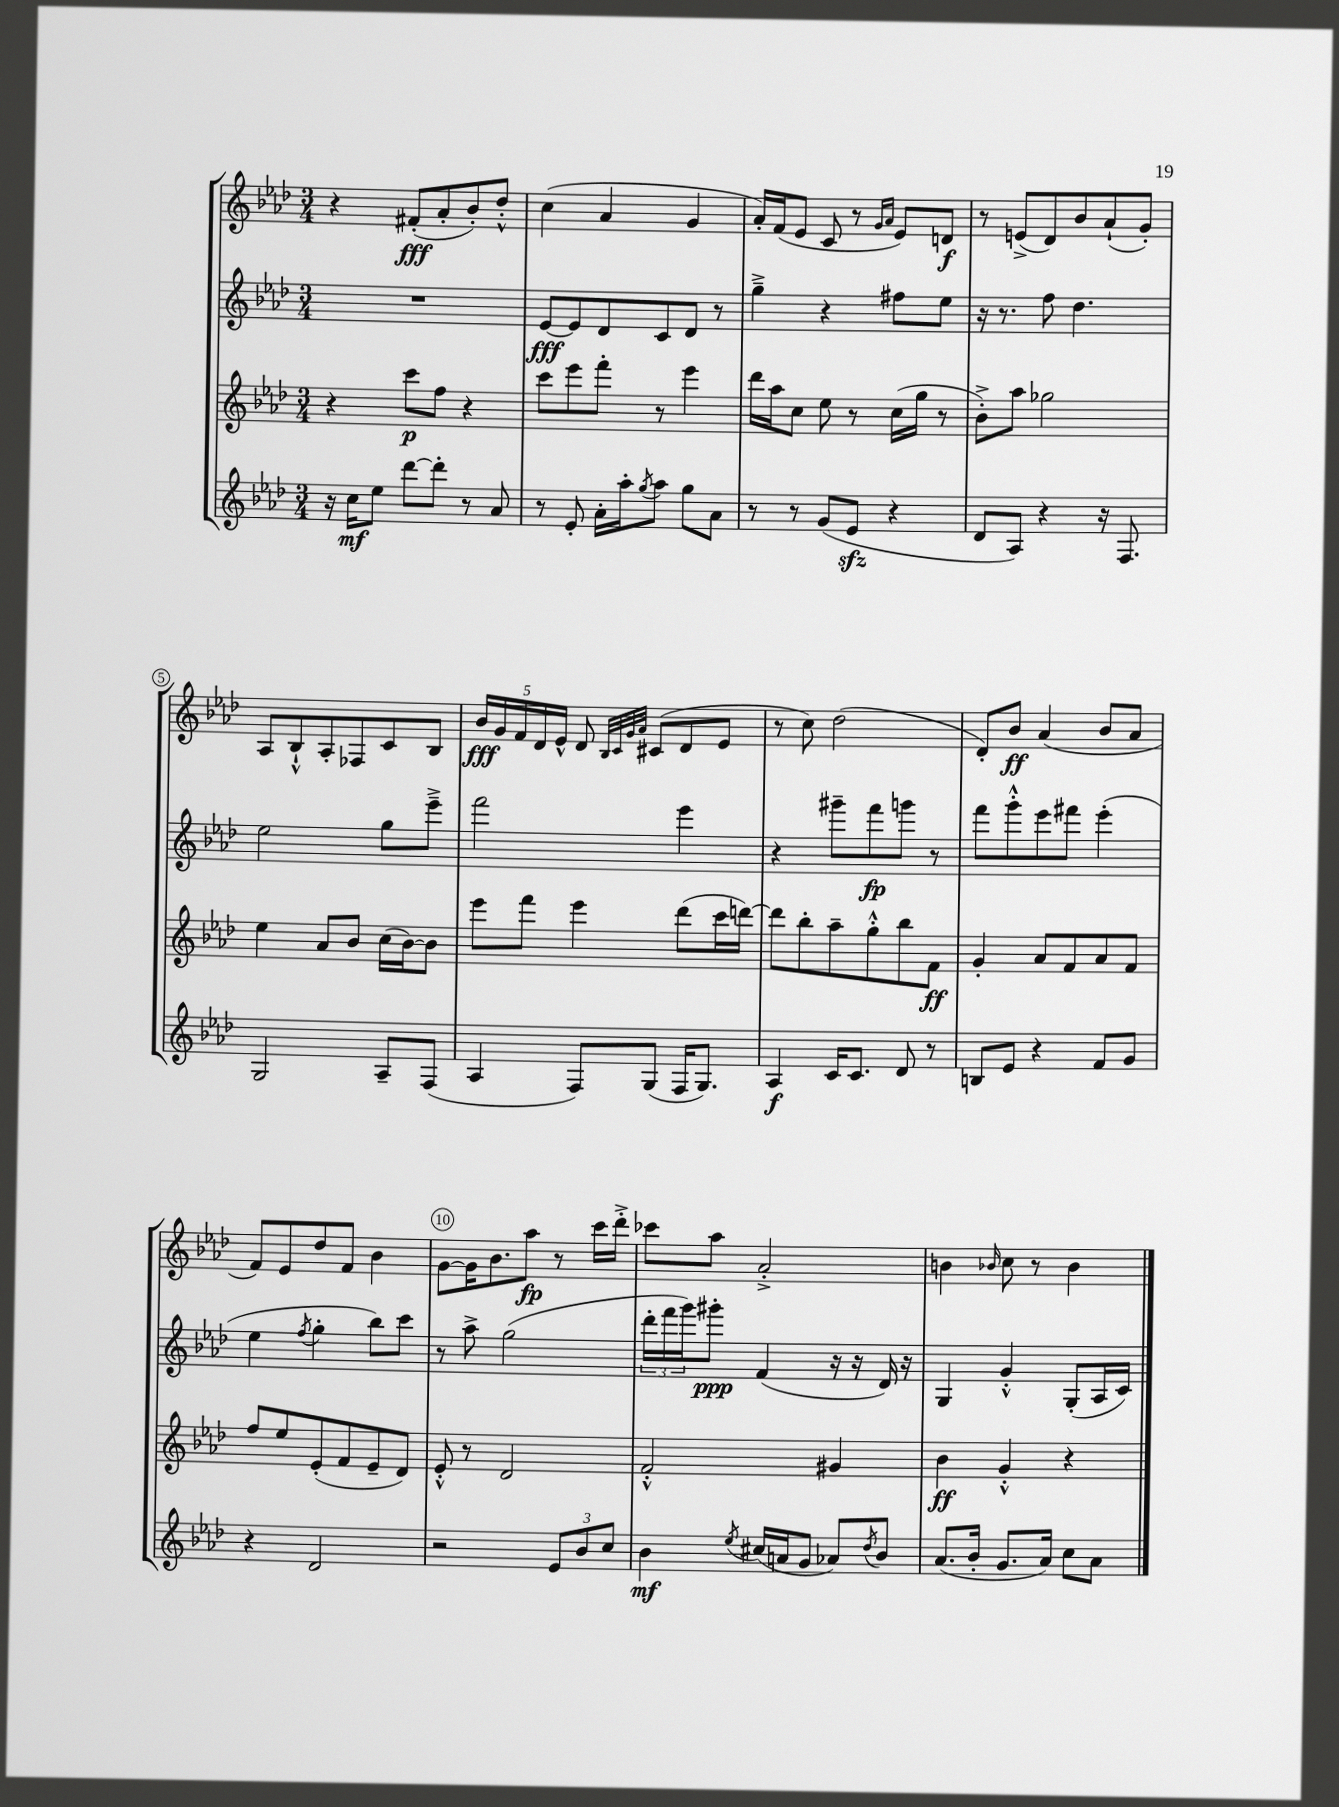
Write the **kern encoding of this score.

**kern	**dynam	**kern	**dynam	**kern	**dynam	**kern	**dynam
*part4	*part4	*part3	*part3	*part2	*part2	*part1	*part1
*staff4	*staff4	*staff3	*staff3	*staff2	*staff2	*staff1	*staff1
*clefG2	*	*clefG2	*	*clefG2	*	*clefG2	*
*k[b-e-a-d-]	*	*k[b-e-a-d-]	*	*k[b-e-a-d-]	*	*k[b-e-a-d-]	*
*M3/4	*	*M3/4	*	*M3/4	*	*M3/4	*
=1	=1	=1	=1	=1	=1	=1	=1
16r	.	4r	.	2.r	.	4r	.
16cc\KL	mf	.	.	.	.	.	.
8ee-\J	.	.	.	.	.	.	.
[8ddd-\L	.	8ccc\L	p	.	.	(8f#X'/L	fff
8ddd-'\J]	.	8ff\J	.	.	.	8a-'/	.
8r	.	4r	.	.	.	8b-'/)	.
8a-/	.	.	.	.	.	8dd-'^^/J	.
=2	=2	=2	=2	=2	=2	=2	=2
8r	.	8ccc\L	.	[8e-/L	fff	(4cc\	.
8e-'/	.	8eee-\	.	8e-/]	.	.	.
16a-'\LL	.	8fff'\J	.	8d-/	.	4a-/	.
16aa-'\J	.	.	.	.	.	.	.
8qgg/	.	.	.	.	.	.	.
8aa-\J	.	8r	.	8c/	.	.	.
8gg\L	.	4eee-\	.	8d-/J	.	4g/	.
8a-\J	.	.	.	8r	.	.	.
=3	=3	=3	=3	=3	=3	=3	=3
8r	.	16ddd-\LL	.	4gg~^\	.	16a-'/LL)	.
.	.	16aa-\J	.	.	.	(16f/J	.
8r	.	8cc\J	.	.	.	8e-/J	.
(8g/L	.	8ee-\	.	4r	.	8c/	.
8e-zz/J	.	8r	.	.	.	8r	.
.	.	.	.	.	.	16qqg/LL	.
.	.	.	.	.	.	16qqa-/JJ	.
4r	.	(16cc\LL	.	8ff#X\L	.	8e-/L)	.
.	.	16gg\JJ	.	.	.	.	.
.	.	8r	.	8ee-\J	.	8dn/J	f
=4	=4	=4	=4	=4	=4	=4	=4
8d-/L	.	8b-'^\L)	.	16r	.	8r	.
.	.	.	.	8.r	.	.	.
8A-/J)	.	8aa-\J	.	.	.	(8en^/L	.
4r	.	2gg-X\	.	8ff\	.	8d-/)	.
.	.	.	.	4.dd-\	.	8b-/	.
16r	.	.	.	.	.	(8a-`/	.
8.F/	.	.	.	.	.	.	.
.	.	.	.	.	.	8g'/J)	.
!!LO:LB:g=z
=5	=5	=5	=5	=5	=5	=5	=5
2G/	.	4ee-\	.	2ee-\	.	8A-/L	.
.	.	.	.	.	.	8B-`^^/	.
.	.	8a-/L	.	.	.	8A-'/	.
.	.	8b-/J	.	.	.	8F-X/	.
8A-~/L	.	(16cc\LL	.	8gg\L	.	8c/	.
.	.	[16b-\J)	.	.	.	.	.
(8F/J	.	8b-\J]	.	8eee-~^\J	.	8B-/J	.
=6	=6	=6	=6	=6	=6	=6	=6
4A-/	.	8eee-\L	.	2fff\	.	20b-/LL	fff
.	.	.	.	.	.	20g/	.
.	.	.	.	.	.	20f/	.
.	.	8fff\J	.	.	.	.	.
.	.	.	.	.	.	20d-/	.
.	.	.	.	.	.	20e-^^/JJ	.
8F/L)	.	4eee-\	.	.	.	8d-/	.
.	.	.	.	.	.	32qqB-/LLL	.
.	.	.	.	.	.	32qqc/	.
.	.	.	.	.	.	32qqg/	.
.	.	.	.	.	.	32qqa-/JJJ	.
(8G/J	.	.	.	.	.	(8c#X/L	.
16F/KL	.	(8ddd-\L	.	4eee-\	.	8d-/	.
8.G/J)	.	.	.	.	.	.	.
.	.	16ccc\L	.	.	.	8e-/J	.
.	.	[16dddn\JJ)	.	.	.	.	.
=7	=7	=7	=7	=7	=7	=7	=7
4A-/	f	8ddd\L]	.	4r	.	8r	.
.	.	8bb-'\	.	.	.	8cc\)	.
16c/KL	.	8aa-~\	.	8ggg#X~\L	.	(2dd-\	.
8.c/J	.	.	.	.	.	.	.
.	.	8gg'^^\	.	8fff\	fp	.	.
8d-/	.	8bb-\	.	8gggn\J	.	.	.
8r	.	8f\J	ff	8r	.	.	.
=8	=8	=8	=8	=8	=8	=8	=8
8Bn/L	.	4g'/	.	8fff\L	.	8d-'/L)	.
8e-/J	.	.	.	8ggg'^^\	.	8b-/J	ff
4r	.	8a-/L	.	8eee-\	.	(4a-/	.
.	.	8f/	.	8fff#X\J	.	.	.
8f/L	.	8a-/	.	(4eee-'\	.	8b-/L	.
8g/J	.	8f/J	.	.	.	8a-/J	.
!!LO:LB:g=z
=9	=9	=9	=9	=9	=9	=9	=9
4r	.	8ff/L	.	4ee-\	.	8f/L)	.
.	.	8ee-/	.	.	.	8e-/	.
.	.	.	.	8qff/	.	.	.
2d-/	.	(8e-'/	.	4gg'\	.	8dd-/	.
.	.	8f/	.	.	.	8f/J	.
.	.	8e-~/	.	8bb-\L)	.	4b-\	.
.	.	8d-/J)	.	8ccc\J	.	.	.
=10	=10	=10	=10	=10	=10	=10	=10
2r	.	8e-'^^/	.	8r	.	[8g\L	.
.	.	8r	.	8aa-^\	.	16g\K]	.
.	.	.	.	.	.	8.b-\	.
.	.	2d-/	.	(2gg\	.	.	.
.	.	.	.	.	.	8aa-\J	fp
12e-/L	.	.	.	.	.	8r	.
12b-/	.	.	.	.	.	.	.
.	.	.	.	.	.	16ccc\LL	.
12cc/J	.	.	.	.	.	.	.
.	.	.	.	.	.	16ddd-'^\JJ	.
=11	=11	=11	=11	=11	=11	=11	=11
4b-\	mf	2f'^^/	.	24ddd-'\LL	.	8ccc-X\L	.
.	.	.	.	24fff\	.	.	.
.	.	.	.	24ggg\J)	.	.	.
.	.	.	.	8ggg#X'\J	ppp	8aa-\J	.
8qee-/	.	.	.	.	.	.	.
(16cc#X/LL	.	.	.	(4f/	.	2a-'^/	.
16an/J	.	.	.	.	.	.	.
8g/J	.	.	.	.	.	.	.
8a-X/L)	.	4g#X/	.	16r	.	.	.
.	.	.	.	16r	.	.	.
8qdd-/	.	.	.	.	.	.	.
8b-/J	.	.	.	16d-/)	.	.	.
.	.	.	.	16r	.	.	.
=12	=12	=12	=12	=12	=12	=12	=12
(8.a-/L	.	4b-\	ff	4G/	.	4bn\	.
16b-'/Jk	.	.	.	.	.	.	.
.	.	.	.	.	.	16qqb-X/	.
8.g/L	.	4g'^^/	.	4g'^^/	.	8cc\	.
.	.	.	.	.	.	8r	.
16a-/Jk)	.	.	.	.	.	.	.
8cc\L	.	4r	.	(8G'/L	.	4b-\	.
8a-\J	.	.	.	16A-/L	.	.	.
.	.	.	.	16c/JJ)	.	.	.
==	==	==	==	==	==	==	==
*-	*-	*-	*-	*-	*-	*-	*-
